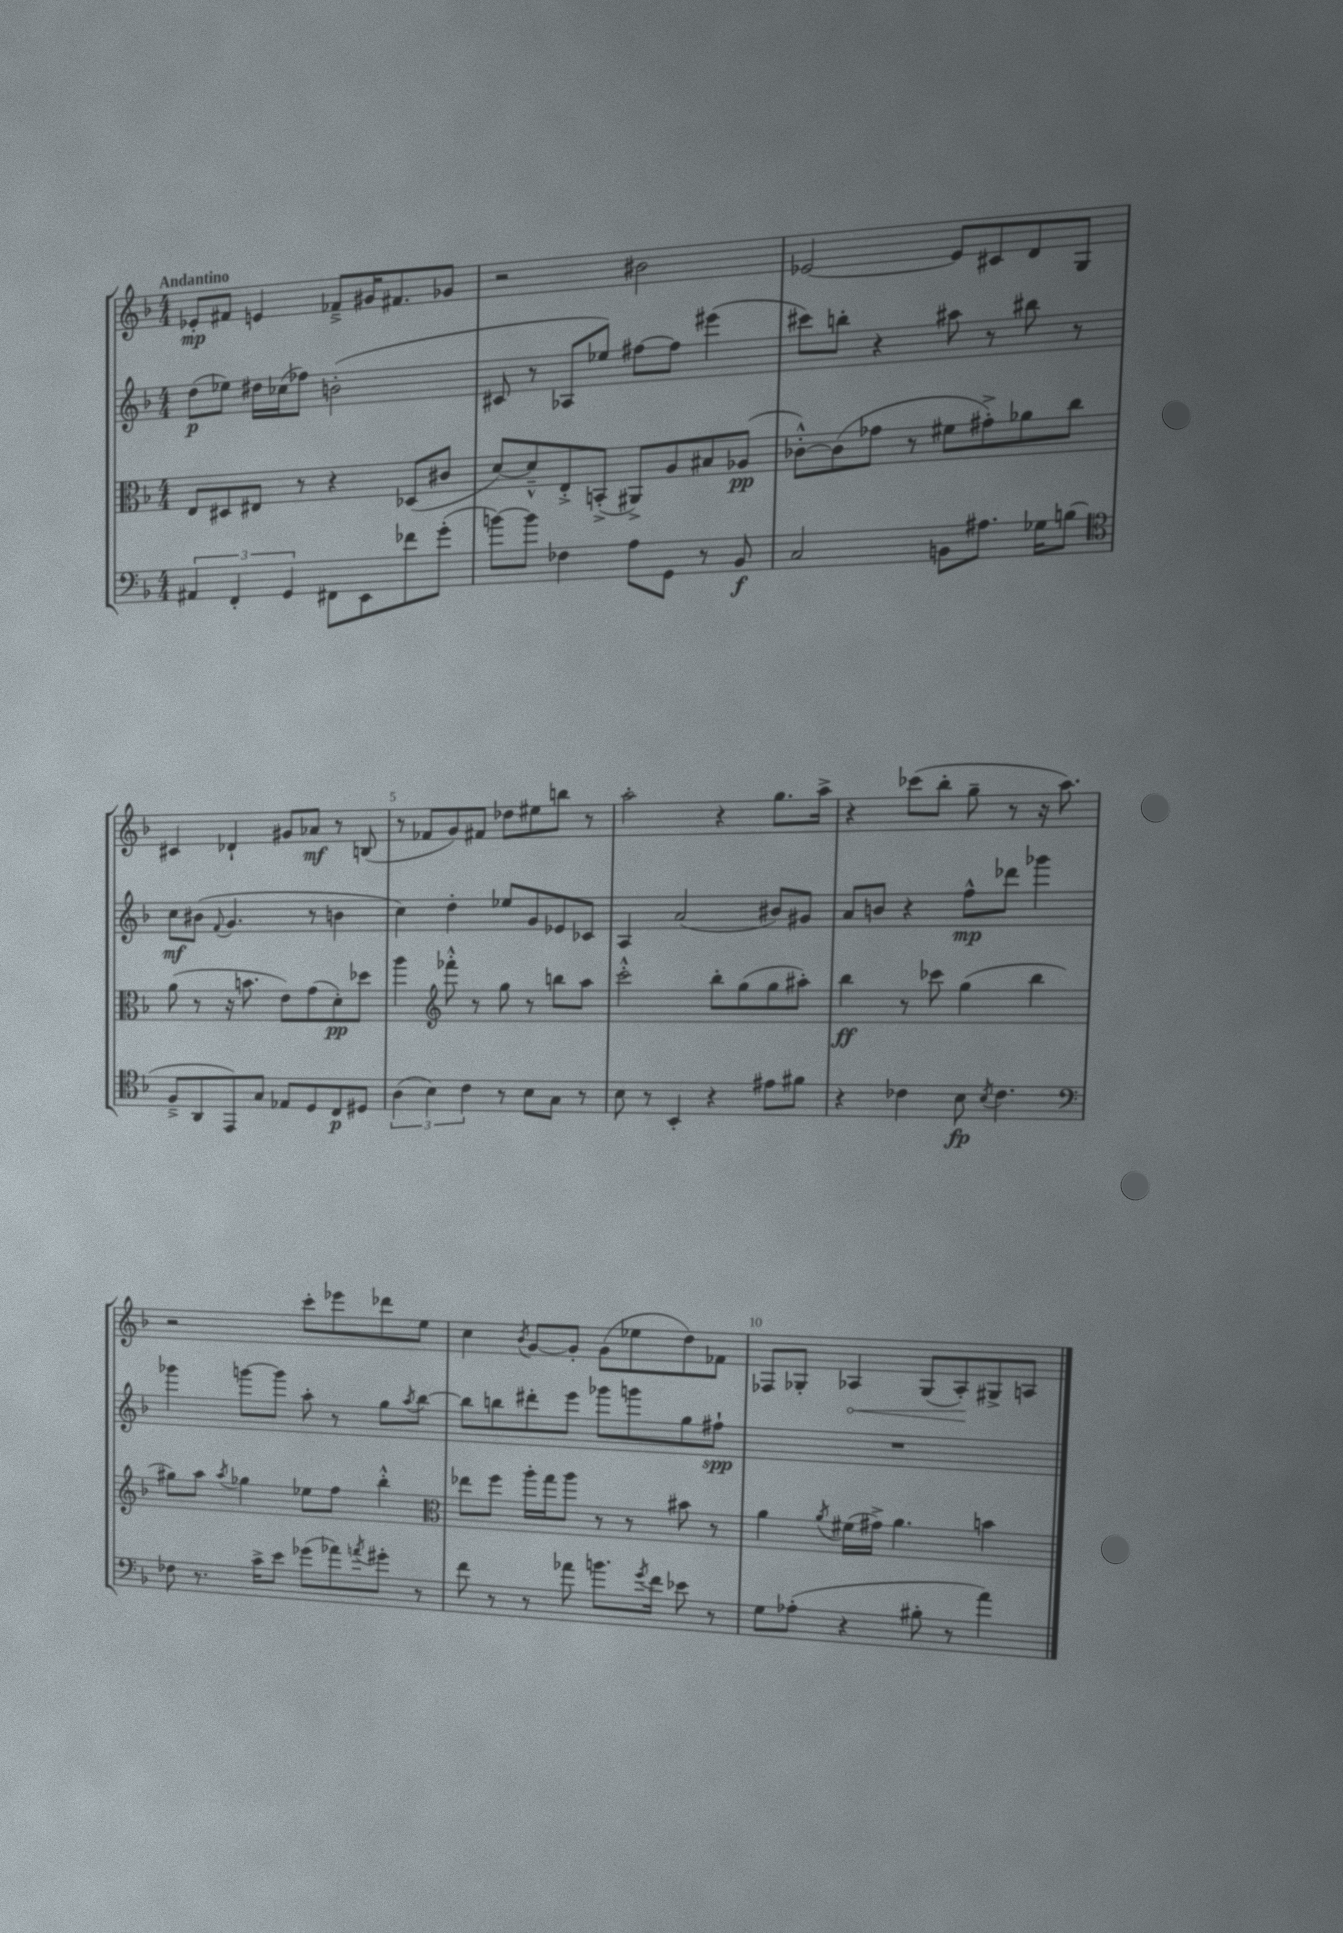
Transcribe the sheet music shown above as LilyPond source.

<<
\new StaffGroup <<
\new Staff = "s0" {
    \clef treble \key f \major \numericTimeSignature \time 4/4 \tempo "Andantino"
    ees'8-.\mp fis'8 e'4 fes'8---> gis'16 fis'8. ges'8 |
    r2 bis'2 |
    ees'2~ ees'8 cis'8 d'8 g8 |
    cis'4 des'4-! gis'8 aes'8\mf r8 b8( |
    r8 fes'8 g'8) fis'8 des''8 eis''8 b''8 r8 |
    a''2-. r4 g''8. a''16-> |
    r4 ces'''8( bes''8-. g''8-- r8 r16 a''8.) |
    r2 c'''8-. ees'''8 des'''8 e''8 |
    c''4 \acciaccatura { bes'8 } g'8~ g'8-. g'8( ees''8 d''8) fes'8 |
    fes8 ges8-. \once \override Hairpin.circled-tip = ##t aes4\< ges8( aes8-.\!) gis8-> a8 \bar "|." |
}
\new Staff = "s1" {
    \clef treble \key f \major \numericTimeSignature \time 4/4
    d''8\p( ees''8) dis''16 ces''16( fes''8) b'2-.( |
    cis'8 r8 aes8 ees''8) fis''8~ fis''8 eis'''4( |
    cis'''8) b''8-. r4 ais''8 r8 bis''8 r8 |
    c''8\mf bis'8( \appoggiatura { f'8 } g'4. r8 b'4 |
    c''4) d''4-. ees''8 g'8 ees'8 ces'8 |
    a4 a'2( bis'8) gis'8 |
    a'8 b'8 r4 f''8-^\mp des'''8 ges'''4 |
    ges'''4 g'''8~ g'''8 a''8-. r8 g''8 \acciaccatura { a''8 } bes''8~ |
    bes''8 b''8 dis'''8-. e'''8 ges'''8 g'''8 g''8 fis''8-!\spp |
    R1 \bar "|." |
}
\new Staff = "s2" {
    \clef alto \key f \major \numericTimeSignature \time 4/4
    e8 dis8 eis8 r8 r4 des8( cis'8 |
    d'8~) d'8---^ e8-.-> b,8-.->( ais,8->) a8 bis8 aes8\pp( |
    ces'8~-.-^) ces'8( ges'8 r8 fis'8 gis'8-.->) aes'8 c''8 |
    a'8( r8 r16 b'8. e'8) g'8( d'8-.\pp) des''8 |
    a''4 \clef treble fes'''8-.-^ r8 g''8 r8 b''8 a''8 |
    c'''2-.-^ bes''8-. g''8( g''8 ais''8-.) |
    bes''4\ff r8 ces'''8 g''4( bes''4 |
    gis''8) a''8 \acciaccatura { a''8 } ges''4 ees''8 f''8 bes''4-.-^ |
    \clef alto ees''8 f''8 a''16-. g''16 a''8 r8 r8 bis'8 r8 |
    a'4 \acciaccatura { a'8 } fis'16( gis'16->) a'4. b'4 \bar "|." |
}
\new Staff = "s3" {
    \clef bass \key f \major \numericTimeSignature \time 4/4
    \tuplet 3/2 { ais,4 f,4-. g,4 } fis,8 e,8 fes'8 g'8-.( |
    b'8~) b'8 fes4 a8 g,8 r8 bes,8\f |
    c2 b,8 ais8. ges16 b8( |
    \clef tenor f8---> a,8 e,8) g8 ees8 d8 c8\p dis8 |
    \tuplet 3/2 { a4( bes4) c'4 } r8 bes8 g8 r8 |
    bes8 r8 bes,4-. r4 eis'8 fis'8 |
    r4 ces'4 bes8\fp \acciaccatura { bes8 } ces'4. |
    \clef bass fes8 r8. c'16-> e'8 ges'8( aes'8) \acciaccatura { a'8 } gis'8-. r8 |
    f'8 r8 r8 aes'8 b'8. \acciaccatura { g'8 } f'16 ees'8 r8 |
    g8 aes8-.( r4 bis8-. r8 a'4) \bar "|." |
}
>>
>>
\layout { \context { \Score \override BarNumber.break-visibility = ##(#f #t #t) barNumberVisibility = #(every-nth-bar-number-visible 5) } }
